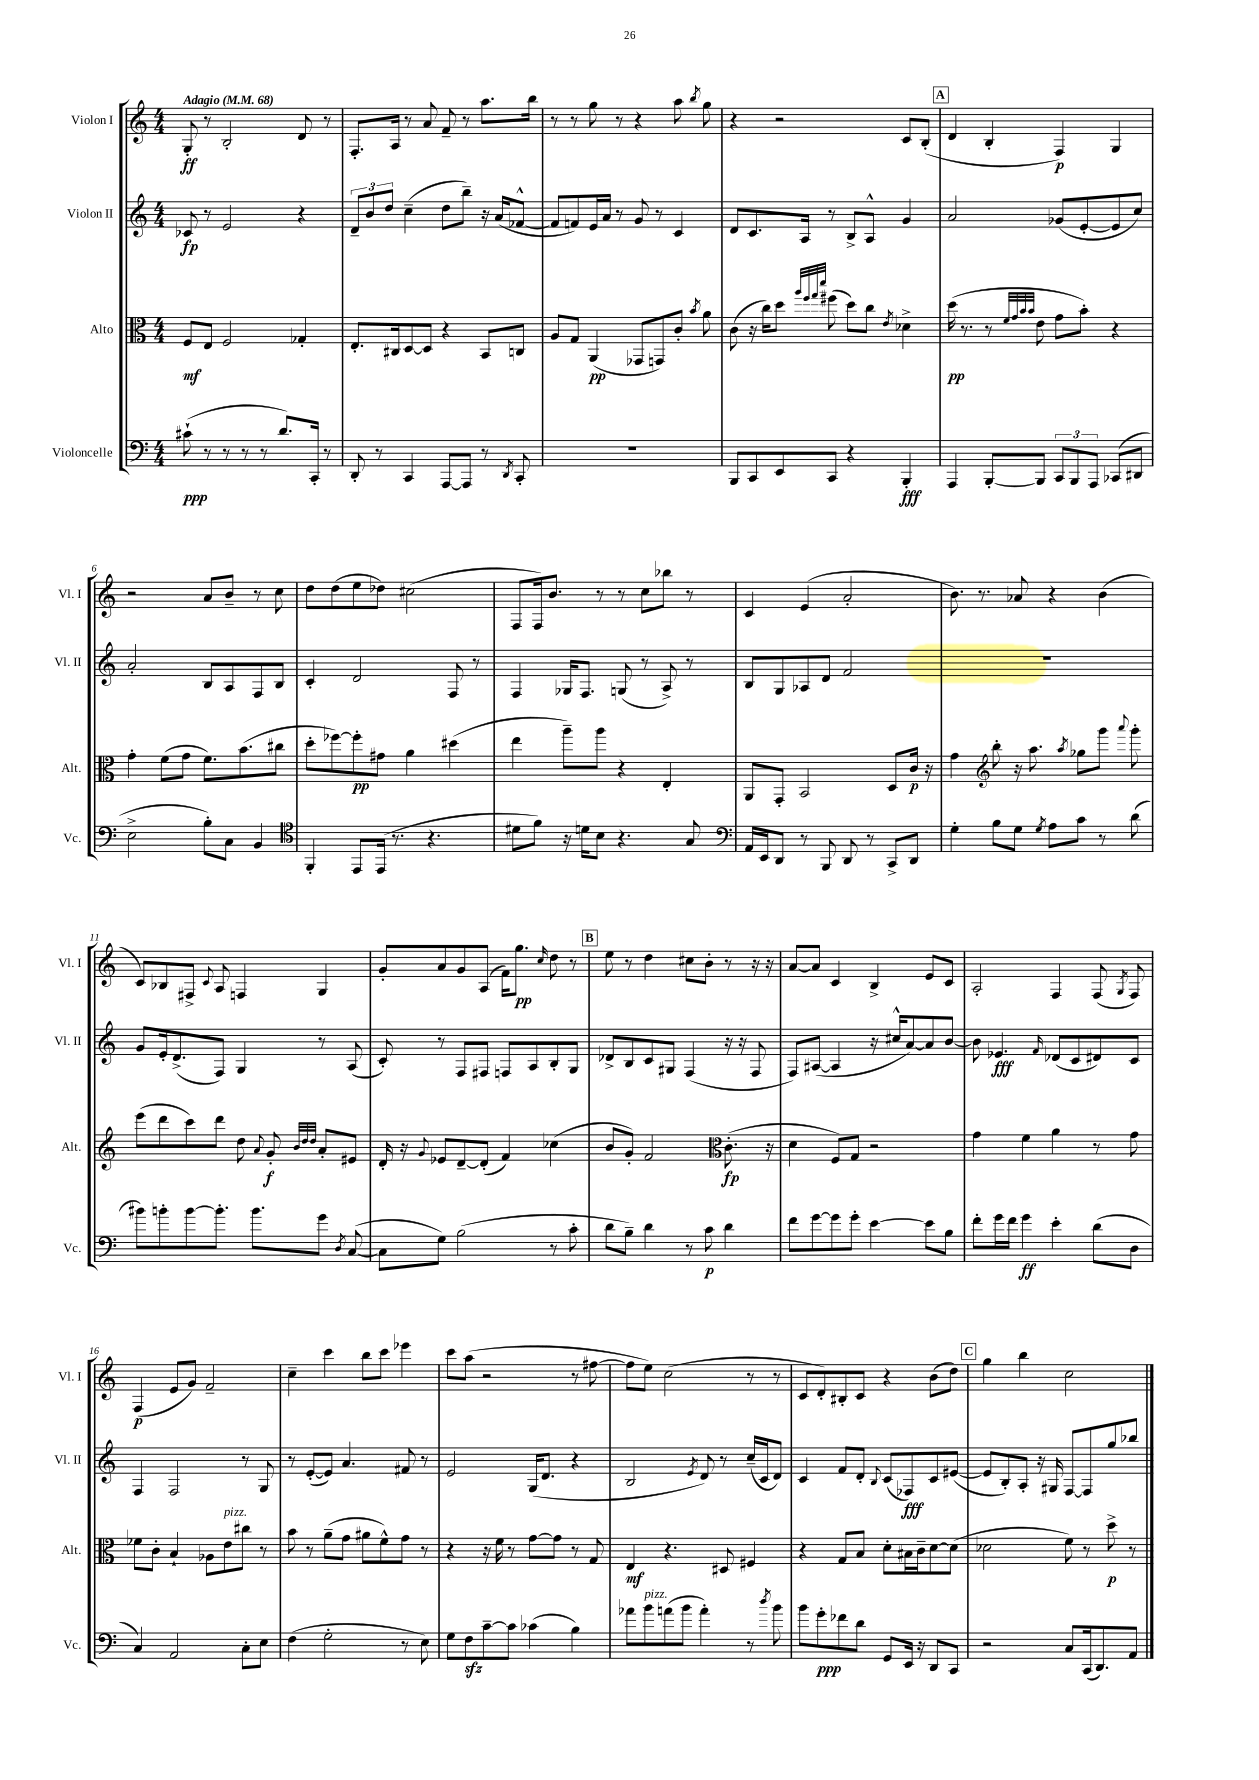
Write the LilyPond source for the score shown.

<<
\new StaffGroup <<
\new Staff = "s0" \with { instrumentName = "Violon I" shortInstrumentName = "Vl. I" } {
    \clef treble \key c \major \numericTimeSignature \time 4/4 \tempo "Adagio" 4 = 68
    \autoBeamOff g8-.\ff r8 b2-. d'8 r8 |
    f8.[-. a16] r8 a'8 f'8-- r8 a''8.[ b''16] |
    r8 r8 g''8 r8 r4 a''8 \acciaccatura { b''8 } g''8 |
    r4 r2 c'8[ b8]-.( |
    \mark \markup { \box "A" } d'4 b4-. f4\p) g4 |
    r2 a'8[ b'8]-- r8 c''8 |
    d''8[ d''8( e''8 des''8]) cis''2( |
    f8[ f16) b'8.] r8 r8 c''8[ bes''8] r8 |
    c'4 e'4( a'2-. |
    b'8.) r8. aes'8 r4 b'4( |
    c'8[) bes8 fis8]-> \appoggiatura { c'8 } a8 f4 g4 |
    g'8[-. a'8 g'8 a8]( f'16[) g''8.]\pp \grace { c''16 } d''8 r8 |
    \mark \markup { \box "B" } e''8 r8 d''4 cis''8[ b'8]-. r8 r16 r16 |
    a'8[~ a'8] c'4 b4-> e'8[ c'8] |
    a2-. f4 f8( \acciaccatura { g8 } f8) |
    f4\p( e'8[ g'8]) f'2-- |
    c''4-- c'''4 b''8[ c'''8] ees'''4 |
    c'''8[ a''8]( r2 r8 fis''8~ |
    fis''8[ e''8]) c''2( r8 r8 |
    c'8[ d'8-.) bis8-. c'8] r4 b'8[( d''8]) |
    \mark \markup { \box "C" } g''4 b''4 c''2 \bar "|." |
}
\new Staff = "s1" \with { instrumentName = "Violon II" shortInstrumentName = "Vl. II" } {
    \clef treble \key c \major \numericTimeSignature \time 4/4
    \autoBeamOff ces'8\fp r8 e'2 r4 |
    \tuplet 3/2 { d'8[-- b'8 d''8] } c''4--( d''8[ b''8]--) r16 a'16[( fes'8]~-^ |
    fes'8[ f'8) e'16 a'16] r8 g'8 r8 c'4 |
    d'8[ c'8. a16] r8 b8[-> a8]-^ g'4 |
    \mark \markup { \box "A" } a'2 ges'8[( e'8~-. e'8 c''8]) |
    a'2-. b8[ a8 f8 b8] |
    c'4-. d'2 f8 r8 |
    f4 ges16[ f8.] g8( r8 a8->) r8 |
    b8[ g8 aes8 d'8] f'2 |
    R1 |
    g'8[ e'16-. d'8.->( f8]) g4 r8 a8( |
    c'8-.) r8 f8[ fis8] f8[ a8 b8-. g8] |
    \mark \markup { \box "B" } des'8[-> b8 c'8 gis8] f4( r16 r16 f8 |
    f8[) ais8]~( ais4 r16 cis''16[-^ a'8~) a'8 b'8]~ |
    b'8 ees'4.\fff \grace { f'16 } des'8[( c'8 dis'8) c'8] |
    f4 f2 r8 g8 |
    r8 e'8[~-.( e'8]) a'4. fis'8 r8 |
    e'2 g16[( d'8.] r4 |
    b2 \acciaccatura { e'8 } d'8) r8 c''16[--( c'16 d'8]) |
    c'4 f'8[ d'8]-. \appoggiatura { b8 } c'8[( fes8\fff) c'8 eis'8]~( |
    \mark \markup { \box "C" } eis'8[ b8-.) a8]-. r16 gis16 f8[~ f8 g''8 bes''8] \bar "|." |
}
\new Staff = "s2" \with { instrumentName = "Alto" shortInstrumentName = "Alt." } {
    \clef alto \key c \major \numericTimeSignature \time 4/4
    \autoBeamOff f8[\mf e8] f2 ges4-. |
    e8.[-. cis16 d8~ d8] r4 b,8[ c8] |
    a8[ g8] a,4\pp( ges,8[ g,8) c'8]-. \acciaccatura { b'8 } a'8 |
    c'8( r16 c''16[) d''8] \grace { a''32[ f''32 g''32 d'''32] } fis''8( d''8[) c''8] \acciaccatura { e'8 } des'4-> |
    \mark \markup { \box "A" } d''16\pp( r8. r8 \grace { f'32[ g'32 b'32 b'32] } e'8 g'8[ b'8]-.) r4 |
    g'4-. f'8[( g'8] f'8.[) b'8.( cis''8] |
    d''8[-. fes''8~) fes''8-.\pp gis'8] a'4 dis''4( |
    e''4 a''8[--) a''8] r4 e4-. |
    a,8[ g,8]-. b,2 d8[ c'16]\p r16 |
    g'4 \clef treble b''8-. r16 a''8. \acciaccatura { a''8 } ges''8[ g'''8] \appoggiatura { a'''8 } g'''8-. |
    e'''8[( d'''8 c'''8) d'''8] d''8 \appoggiatura { a'8 } g'8-.\f \grace { b'32[ d''32 d''32] } a'8[-. eis'8] |
    d'16-. r16 \appoggiatura { g'8 } ees'8[ d'8~-- d'8]-.( f'4) ces''4( |
    \mark \markup { \box "B" } b'8[ g'8]-.) f'2 \clef alto c'8.-.\fp( r16 |
    d'4 f8[) g8] r2 |
    g'4 f'4 a'4 r8 g'8 |
    fes'8[ c'8]-. b4-! aes8[ e'8^\markup { \italic "pizz." } cis''8] r8 |
    b'8 r8 a'8[--( g'8] ais'8[ f'8-^) g'8] r8 |
    r4 r16 f'16 r8 g'8[~ g'8] r8 g8 |
    e4\mf r4. dis8 fis4 |
    r4 g8[ b8] d'8[-. bis16 c'16-- d'8~ d'8]( |
    \mark \markup { \box "C" } des'2 f'8) r8 d''8->\p r8 \bar "|." |
}
\new Staff = "s3" \with { instrumentName = "Violoncelle" shortInstrumentName = "Vc." } {
    \clef bass \key c \major \numericTimeSignature \time 4/4
    \autoBeamOff cis'8-!\ppp( r8 r8 r8 r8 d'8.[) c,16]-. r8 |
    d,8-. r8 c,4 a,,8[~ a,,8] r8 \acciaccatura { d,8 } c,8-. |
    R1 |
    b,,8[ c,8 e,8 c,8] r4 b,,4-.\fff |
    \mark \markup { \box "A" } a,,4 b,,8[~-. b,,8] \tuplet 3/2 { c,8[ b,,8 a,,8] } ces,8[( dis,8] |
    e2-> b8[-.) c8] b,4 |
    \clef tenor f,4-. e,8[ e,16]( r8. r4. |
    dis'8[ f'8]) r16 d'16[ b8] r4. g8 |
    \clef bass a,16[ e,16 d,8] r8 b,,8 d,8 r8 c,8[-> d,8] |
    g4-. b8[ g8] \acciaccatura { g8 } a8[ c'8] r8 d'8( |
    bis'8[) b'8-. b'8~ b'8.]-. b'8.[ g'8] \acciaccatura { d8 } c8~( |
    c8[ g8]) b2( r8 c'8-. |
    \mark \markup { \box "B" } d'8[ b8]--) d'4 r8 c'8\p d'4 |
    f'8[ g'8~ g'8 g'8]-. e'4~ e'8[ b8] |
    f'8[-. g'16 f'16] g'4\ff e'4-. d'8[( d8] |
    c4) a,2 c8[-. e8] |
    f4( g2-. r8 e8) |
    g8[ f8\sfz c'8~-- c'8] ces'4( b4) |
    aes'8[ b'8^\markup { \italic "pizz." } a'8( b'8] a'4-.) r8 \acciaccatura { d''8 } b'8 |
    b'8[ g'8-.\ppp fes'8 d'8] g,8[ e,16] r16 d,8[ c,8] |
    \mark \markup { \box "C" } r2 c8[ c,16( d,8.) a,8] \bar "|." |
}
>>
>>
